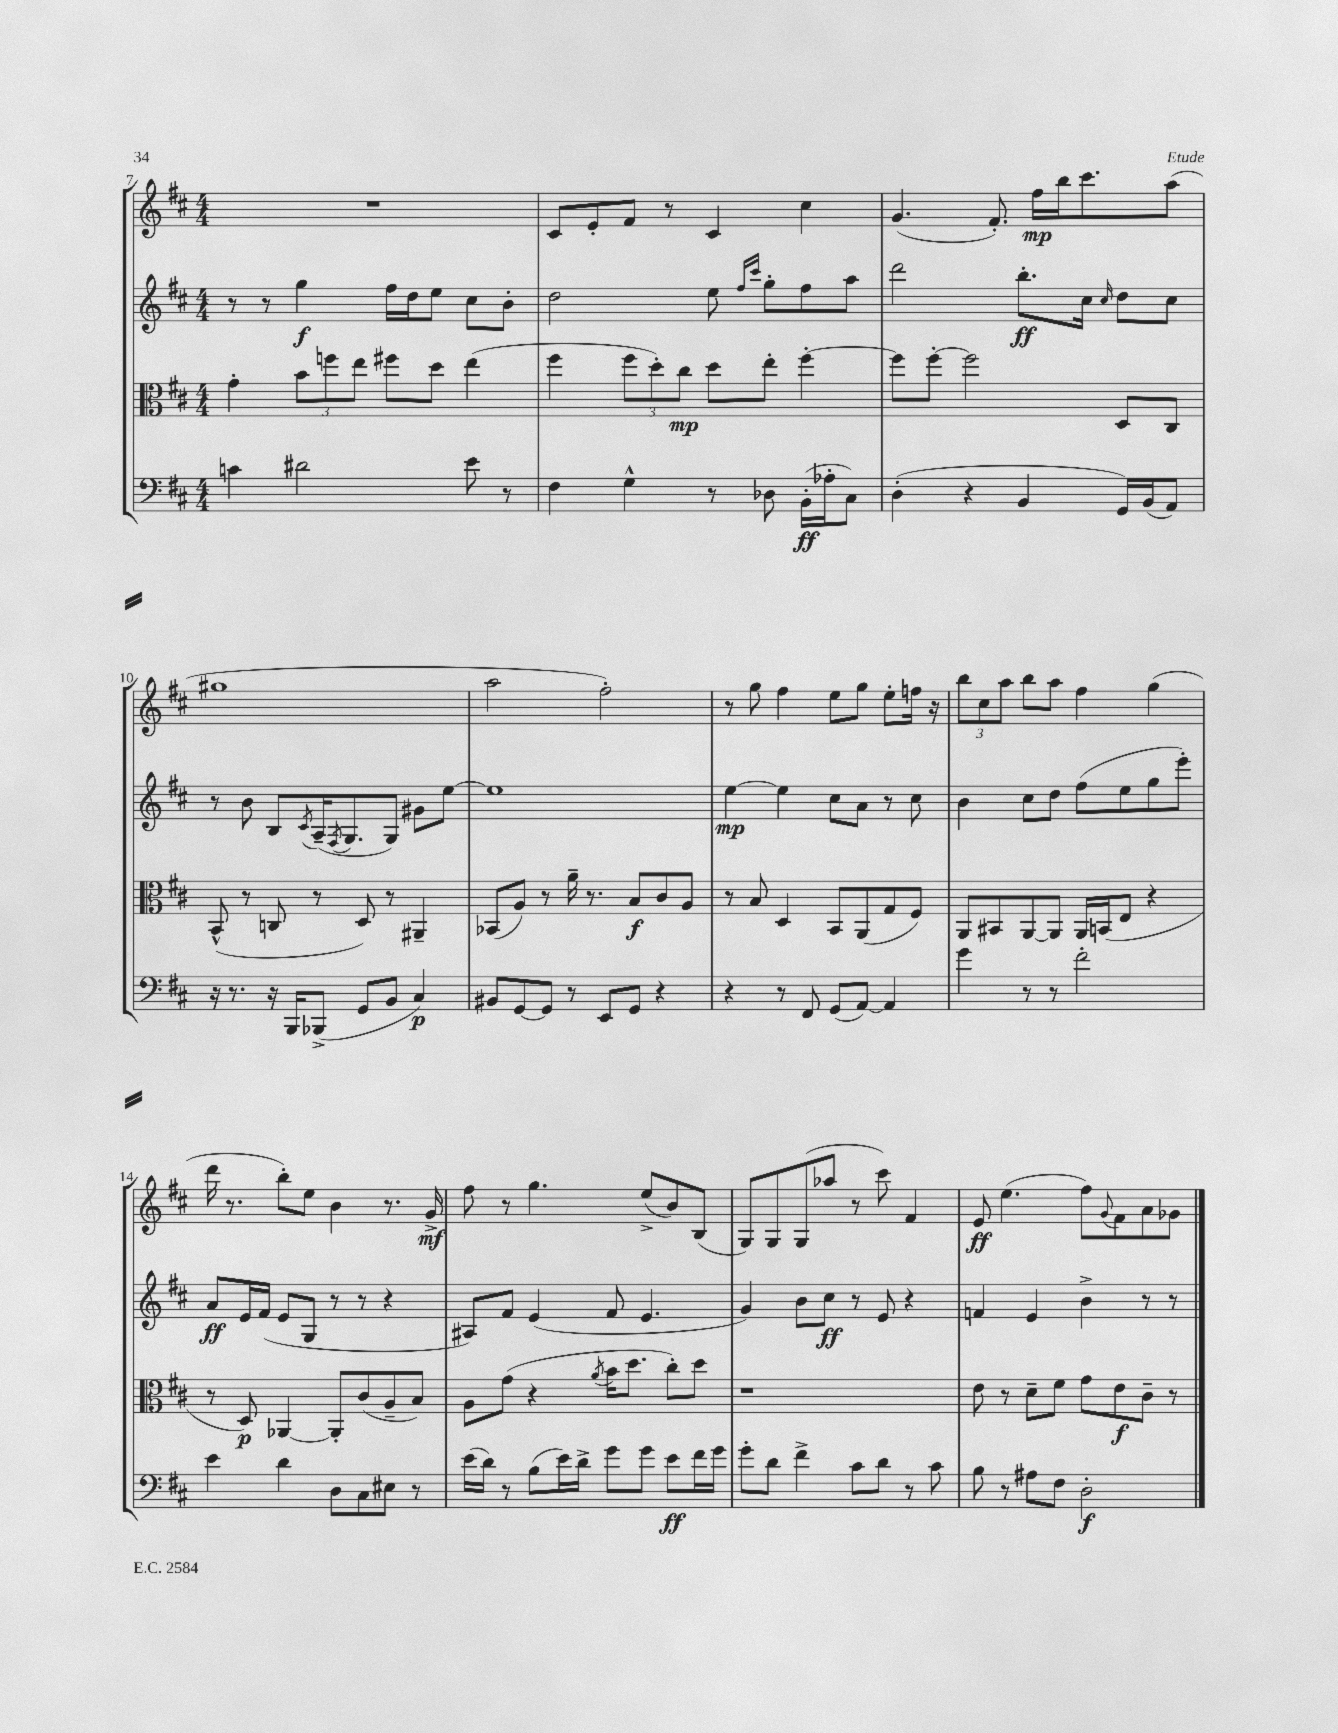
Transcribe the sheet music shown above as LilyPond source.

<<
\new StaffGroup <<
\new Staff = "s0" {
    \clef treble \key d \major \numericTimeSignature \time 4/4
    R1 |
    cis'8 e'8-. fis'8 r8 cis'4 cis''4 |
    g'4.( fis'8.-.) fis''16\mp b''16 cis'''8. a''8( |
    gis''1 |
    a''2 fis''2-.) |
    r8 g''8 fis''4 e''8 g''8 e''8-. f''16 r16 |
    \tuplet 3/2 { b''8 cis''8 a''8 } b''8 a''8 fis''4 g''4( |
    d'''16 r8. b''8-.) e''8 b'4 r8. g'16->\mf |
    fis''8 r8 g''4. e''8->( b'8) b8( |
    g8) g8 g8( aes''8 r8 cis'''8) fis'4 |
    e'8\ff e''4.( fis''8) \appoggiatura { g'8 } fis'8 a'8 ges'8 \bar "|." |
}
\new Staff = "s1" {
    \clef treble \key d \major \numericTimeSignature \time 4/4
    r8 r8 g''4\f fis''16 d''16 e''8 cis''8 b'8-. |
    d''2 e''8 \grace { fis''16 cis'''16 } g''8-. fis''8 a''8 |
    d'''2 b''8.-.\ff cis''16 \grace { cis''16 } d''8 cis''8 |
    r8 b'8 b8 \acciaccatura { cis'8 } a16--( \acciaccatura { fis8 } g8. g8) gis'8 e''8~ |
    e''1 |
    e''4~\mp e''4 cis''8 a'8 r8 cis''8 |
    b'4 cis''8 d''8 fis''8( e''8 g''8 e'''8-.) |
    a'8\ff e'16 fis'16( e'8 g8 r8 r8 r4 |
    ais8) fis'8 e'4( fis'8 e'4. |
    g'4) b'8 cis''8\ff r8 e'8 r4 |
    f'4 e'4 b'4-> r8 r8 \bar "|." |
}
\new Staff = "s2" {
    \clef alto \key d \major \numericTimeSignature \time 4/4
    g'4-. \tuplet 3/2 { b'8 f''8 e''8 } fis''8 d''8 e''4( |
    fis''4 \tuplet 3/2 { fis''8 d''8-.) cis''8\mp } d''8 e''8-. fis''4~-. |
    fis''8 fis''8~-. fis''2 d8 cis8 |
    b,8-^( r8 c8 r8 d8) r8 ais,4-- |
    bes,8( a8) r8 a'16-- r8. b8\f cis'8 a8 |
    r8 b8 d4 b,8 a,8( g8 fis8) |
    a,8 bis,8 a,8~ a,8 a,16 b,16( e8 r4 |
    r8 d8\p) aes,4~ aes,8-. cis'8( a8-- b8) |
    a8 g'8( r4 \acciaccatura { a'8 } b'16 d''8. cis''8-.) d''8 |
    r1 |
    e'8 r8 d'8-- fis'8 g'8 e'8\f cis'8-- r8 \bar "|." |
}
\new Staff = "s3" {
    \clef bass \key d \major \numericTimeSignature \time 4/4
    c'4 dis'2 e'8 r8 |
    fis4 g4-^ r8 des8 b,16-.\ff( aes16-. cis8) |
    d4-.( r4 b,4 g,16) b,16( a,8) |
    r16 r8. r16 b,,16 bes,,8->( g,8 b,8 cis4\p) |
    bis,8 g,8~ g,8 r8 e,8 g,8 r4 |
    r4 r8 fis,8 g,8( a,8~) a,4 |
    g'4 r8 r8 fis'2-. |
    e'4 d'4 d8 cis8 eis8 r8 |
    e'16( d'16) r8 b8( e'16) d'16-> g'8 g'8 e'8\ff fis'16 g'16 |
    g'8-. d'8 fis'4-> cis'8 d'8 r8 cis'8 |
    b8 r8 ais8 fis8 d2-.\f \bar "|." |
}
>>
>>
\layout { \context { \Score currentBarNumber = #7 } }
